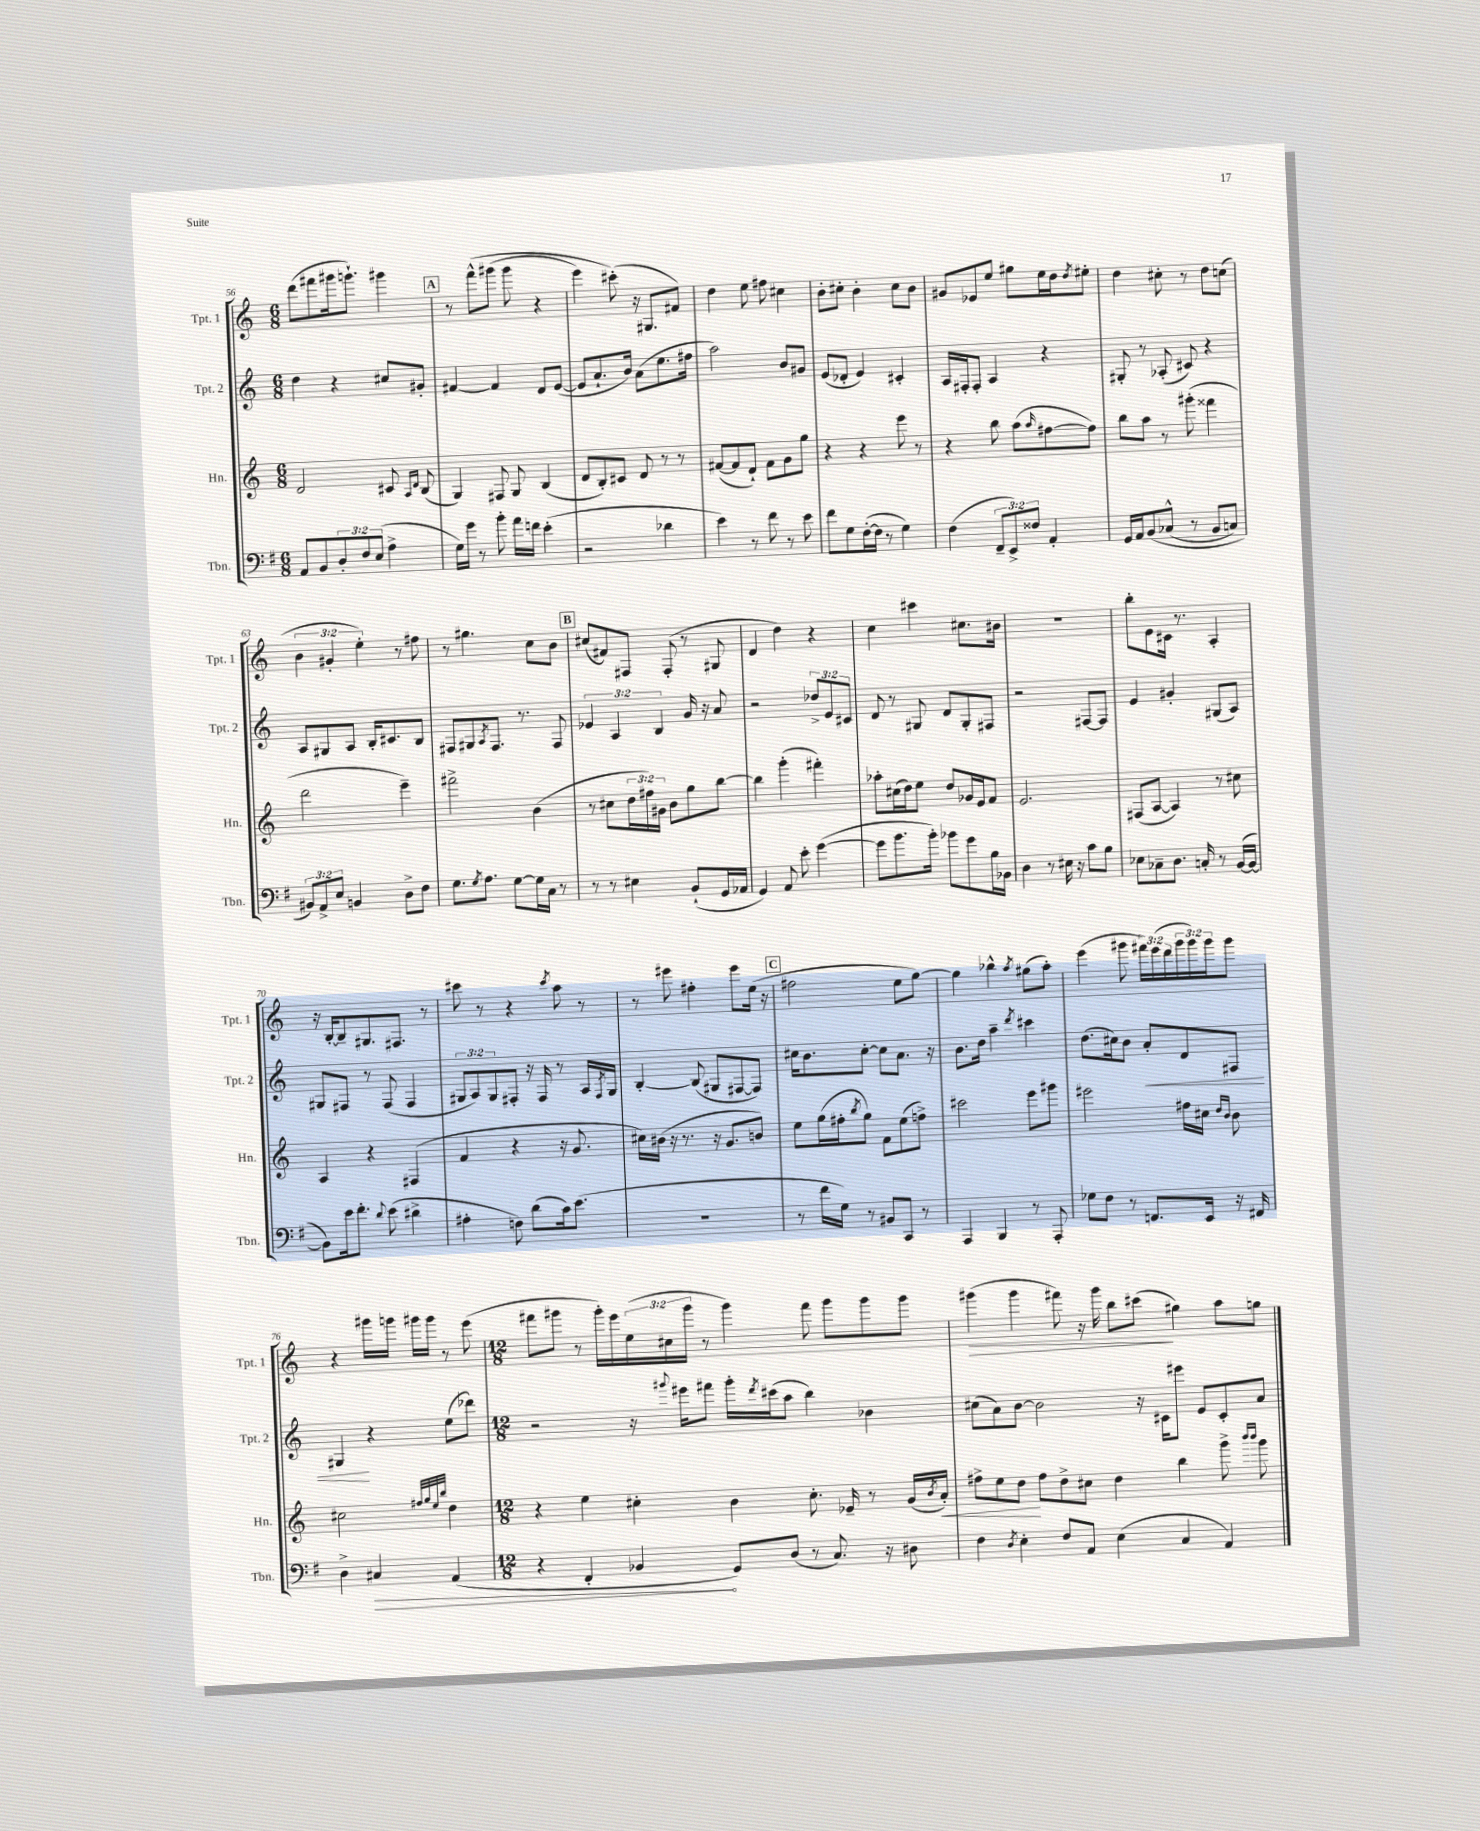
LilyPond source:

<<
\new StaffGroup <<
\new Staff = "s0" \with { instrumentName = "Tpt. 1" shortInstrumentName = "Tpt. 1" } {
    \clef treble \key c \major \numericTimeSignature \time 6/8 \override Staff.TupletNumber.text = #tuplet-number::calc-fraction-text
    d'''8( fis'''8 gis'''16 g'''8.-!) gis'''4 |
    \mark \markup { \box "A" } r8 f'''8-^\( gis'''8( gis'''8 r4 |
    e'''4) cis'''8-.(\) r16 gis8. fis'8) |
    d''4 e''8 fis''8 cis''4 |
    b'8-. cis''8-. b'4-. cis''8 b'8 |
    gis'8 ees'8 e''8 gis''8 e''16 d''16 \acciaccatura { d''8 } eis''8-. |
    d''4 cis''8-. r8 d''8 c''8( |
    \tuplet 3/2 { b'4 gis'4-. e''4-.) } r8 fis''8 |
    r8 gis''4. c''8 b'8 |
    \mark \markup { \box "B" } cis''8( fis'8) fis8 fis8-.( r8 gis8 |
    d'4 d''4) r4 |
    c''4 cis'''4 cis''8. bis'16 |
    R2. |
    b''8-. e'8 cis'16 r8. a4-. |
    r16 b16~-. b8-- gis8. fis8. r8 |
    cis'''8 r8 r4 \acciaccatura { cis'''8 } a''8 r8 |
    r8 eis'''8 fis''4-. eis'''8 e''16( r16 |
    \mark \markup { \box "C" } fis''2 e''8 g''8~) |
    g''4 bes''4-^ \acciaccatura { a''8 } gis''8( a''8-.) |
    e'''4( gis'''8 \tuplet 3/2 { fis'''16) e'''16( d'''16 } \tuplet 3/2 { gis'''16 gis'''16) gis'''16 } gis'''8 |
    r4 gis'''16 g'''16 gis'''16 gis'''16 r8 e'''8( |
    \numericTimeSignature \time 12/8 fis'''8 gis'''8 r8 gis'''16-.) e'''16 \tuplet 3/2 { e''16( cis''16 gis'''16 } r8 gis'''4) fis'''8 gis'''8 gis'''8 gis'''8 |
    gis'''4\>( gis'''4 fis'''8) r16 gis'''16 b''8 cis'''8\!( gis''4) a''8 g''8 \bar "|." |
}
\new Staff = "s1" \with { instrumentName = "Tpt. 2" shortInstrumentName = "Tpt. 2" } {
    \clef treble \key c \major \numericTimeSignature \time 6/8 \override Staff.TupletNumber.text = #tuplet-number::calc-fraction-text
    d''4 r4 cis''8 gis'8-. |
    \mark \markup { \box "A" } fis'4~ fis'4 d'8 e'8~( |
    e'8 a'8.-! b'16) a'8( e''8. fis''16 |
    a''2) b'8 gis'8 |
    e'8( des'8-. e'4) cis'4-. |
    a16 fis16-. fis8-. a4 r4 |
    gis8-. r8 aes8-.( cis'8) r4 |
    a8 gis8 a8 b16-. cis'8. b8 |
    fis8 gis8 \acciaccatura { a8 } fis8. r8. fis8 |
    \mark \markup { \box "B" } \tuplet 3/2 { ees'4 a4 b4 } g'16 r16 a'8 |
    r2 \tuplet 3/2 { des''8-> e'8 cis'8 } |
    d'8 r8 gis8 d'8 gis8-. fis8 |
    r2 fis8~ fis8 |
    e'4 gis'4-. gis8( a8) |
    gis8 fis8 r8 fis8( fis4 |
    \tuplet 3/2 { gis8 a8) gis8 } fis8-. r16 fis16 r8 a16 \acciaccatura { fis8 } gis16 |
    b4~-. b8( gis8 fis8~ fis8) |
    \mark \markup { \box "C" } cis''16 b'8. cis''8~-. cis''8 a'8. r16 |
    b'8. d''16 a''4-- \acciaccatura { d'''8 } cis'''4 |
    d''8.( cis''16) b'8 a'8-.\< d'8 fis8 |
    gis4\! r4 e''8( des'''8) |
    \numericTimeSignature \time 12/8 r2 r16 \appoggiatura { gis'''8 } eis'''16 fis'''8 gis'''16-. \acciaccatura { d'''8 } cis'''16( a''8 b''4) bes'4 |
    cis''8( a'8) b'8~ b'2 r16 cis'16 eis'''8 e'8 cis'8-. a'8 \bar "|." |
}
\new Staff = "s2" \with { instrumentName = "Hn." shortInstrumentName = "Hn." } {
    \clef treble \key c \major \numericTimeSignature \time 6/8 \override Staff.TupletNumber.text = #tuplet-number::calc-fraction-text
    d'2 cis'8 \grace { a16 d'16 } b8( |
    \mark \markup { \box "A" } g4) fis8 g8 b4( |
    d'8 b8-.) cis'8 d'8 r8 r8 |
    fis'8~( fis'8 d'8-!) fis'8 g'8 g''8 |
    r4 r4 e'''8 r8 |
    r4 b''8 a''8( \grace { a''16 } fis''8~ fis''8) |
    b''8 a''8 r8 gis'''8-.( fisis'''4 |
    d'''2 e'''4--) |
    fis'''2-> b'4( |
    \mark \markup { \box "B" } r8 cis''8 \tuplet 3/2 { d''16 fis''16) gis'16 } b'8 g''8 b''8~ |
    b''4 g'''4-.( fis'''4-.) |
    aes''8-. cis''16( d''16) e''8 d''8 ges'16 e'16 f'8 |
    e'2. |
    fis8( a8~ a4) r8 cis''8 |
    a4 r4 fis4( |
    f'4 r4 r16 g'8. |
    cis''16) bis'16( r16 r8. r16 g'8. b'8) |
    \mark \markup { \box "C" } e''8 g''16( fis''16-. \acciaccatura { b''8 } g''8) f'8 e''8( f''8->) |
    cis'''2 e'''8 gis'''8 |
    eis'''2 fis''16 cis''16 \grace { d''16 b'16 } b'8 |
    cis''2 \grace { fis''32 g''32 e''32 b''32 } d''4 |
    \numericTimeSignature \time 12/8 r4 e''4 cis''4-. b'4 cis''8.-. ees'16-- r8 g'16( \acciaccatura { b'8 } a'16-.\<) |
    fis''8-> e''8 d''8\! fis''8 d''8-> cis''8 d''4 b''4 g'''8-> \grace { b'''16 b'''16 } g'''8 \bar "|." |
}
\new Staff = "s3" \with { instrumentName = "Tbn." shortInstrumentName = "Tbn." } {
    \clef bass \key g \major \numericTimeSignature \time 6/8 \override Staff.TupletNumber.text = #tuplet-number::calc-fraction-text
    a,8 b,8 \tuplet 3/2 { d8-. fis8 e8( } a4-> |
    \mark \markup { \box "A" } g16) g'16 r8 b'8-. a'16 f'16 e'4-.( |
    r2 des'4 |
    e'4) r8 fis'8 r8 e'8 |
    fis'8 g8 fis16~-.( fis16 r8 g4) |
    fis4( \tuplet 3/2 { fis,8-- e,8->) fisis8 } a,4-. |
    g,16 a,16 b,8\( ces8-^( r8 b,8 c8) |
    \tuplet 3/2 { bis,8\) a,8-> e8 } b,4 d8-> fis8 |
    g8. \acciaccatura { g8 } a8. g8~ g16 c16 r8 |
    \mark \markup { \box "B" } r8 r8 eis4 b,8-!( g,16 aes,16 |
    g,4) a,8 e'8-. g'4~( |
    g'8 b'8. b'16-.) bes'8 g'8 b16 bes,16 |
    d4 r8 eis16 r16 c'8 b8 |
    ees8 ces8-- d8. c16-. r8 b,16~( b,16~ |
    b,8) e'16 fis'8.-. \appoggiatura { d'8 } e'8( dis'4-> |
    ais4-. f8) d'8( c'16) e'8.( |
    R2. |
    \mark \markup { \box "C" } r8 fis'16 g16) r8 bis,8 c,8 r8 |
    a,,4 b,,4 r8 a,,8-. |
    ges8 fis8 r8 f,8. e,16 r16 fis,16 |
    d4-> \once \override Hairpin.circled-tip = ##t cis4\> a,4( |
    \numericTimeSignature \time 12/8 r4 fis,4-. bes,4\! g,8) d8( r8 c8.) r16 dis8 |
    fis4 \acciaccatura { d8 } e4-. fis8 a,8 e4( c4 a,4) \bar "|." |
}
>>
>>
\layout { \context { \Score currentBarNumber = #56 } }
